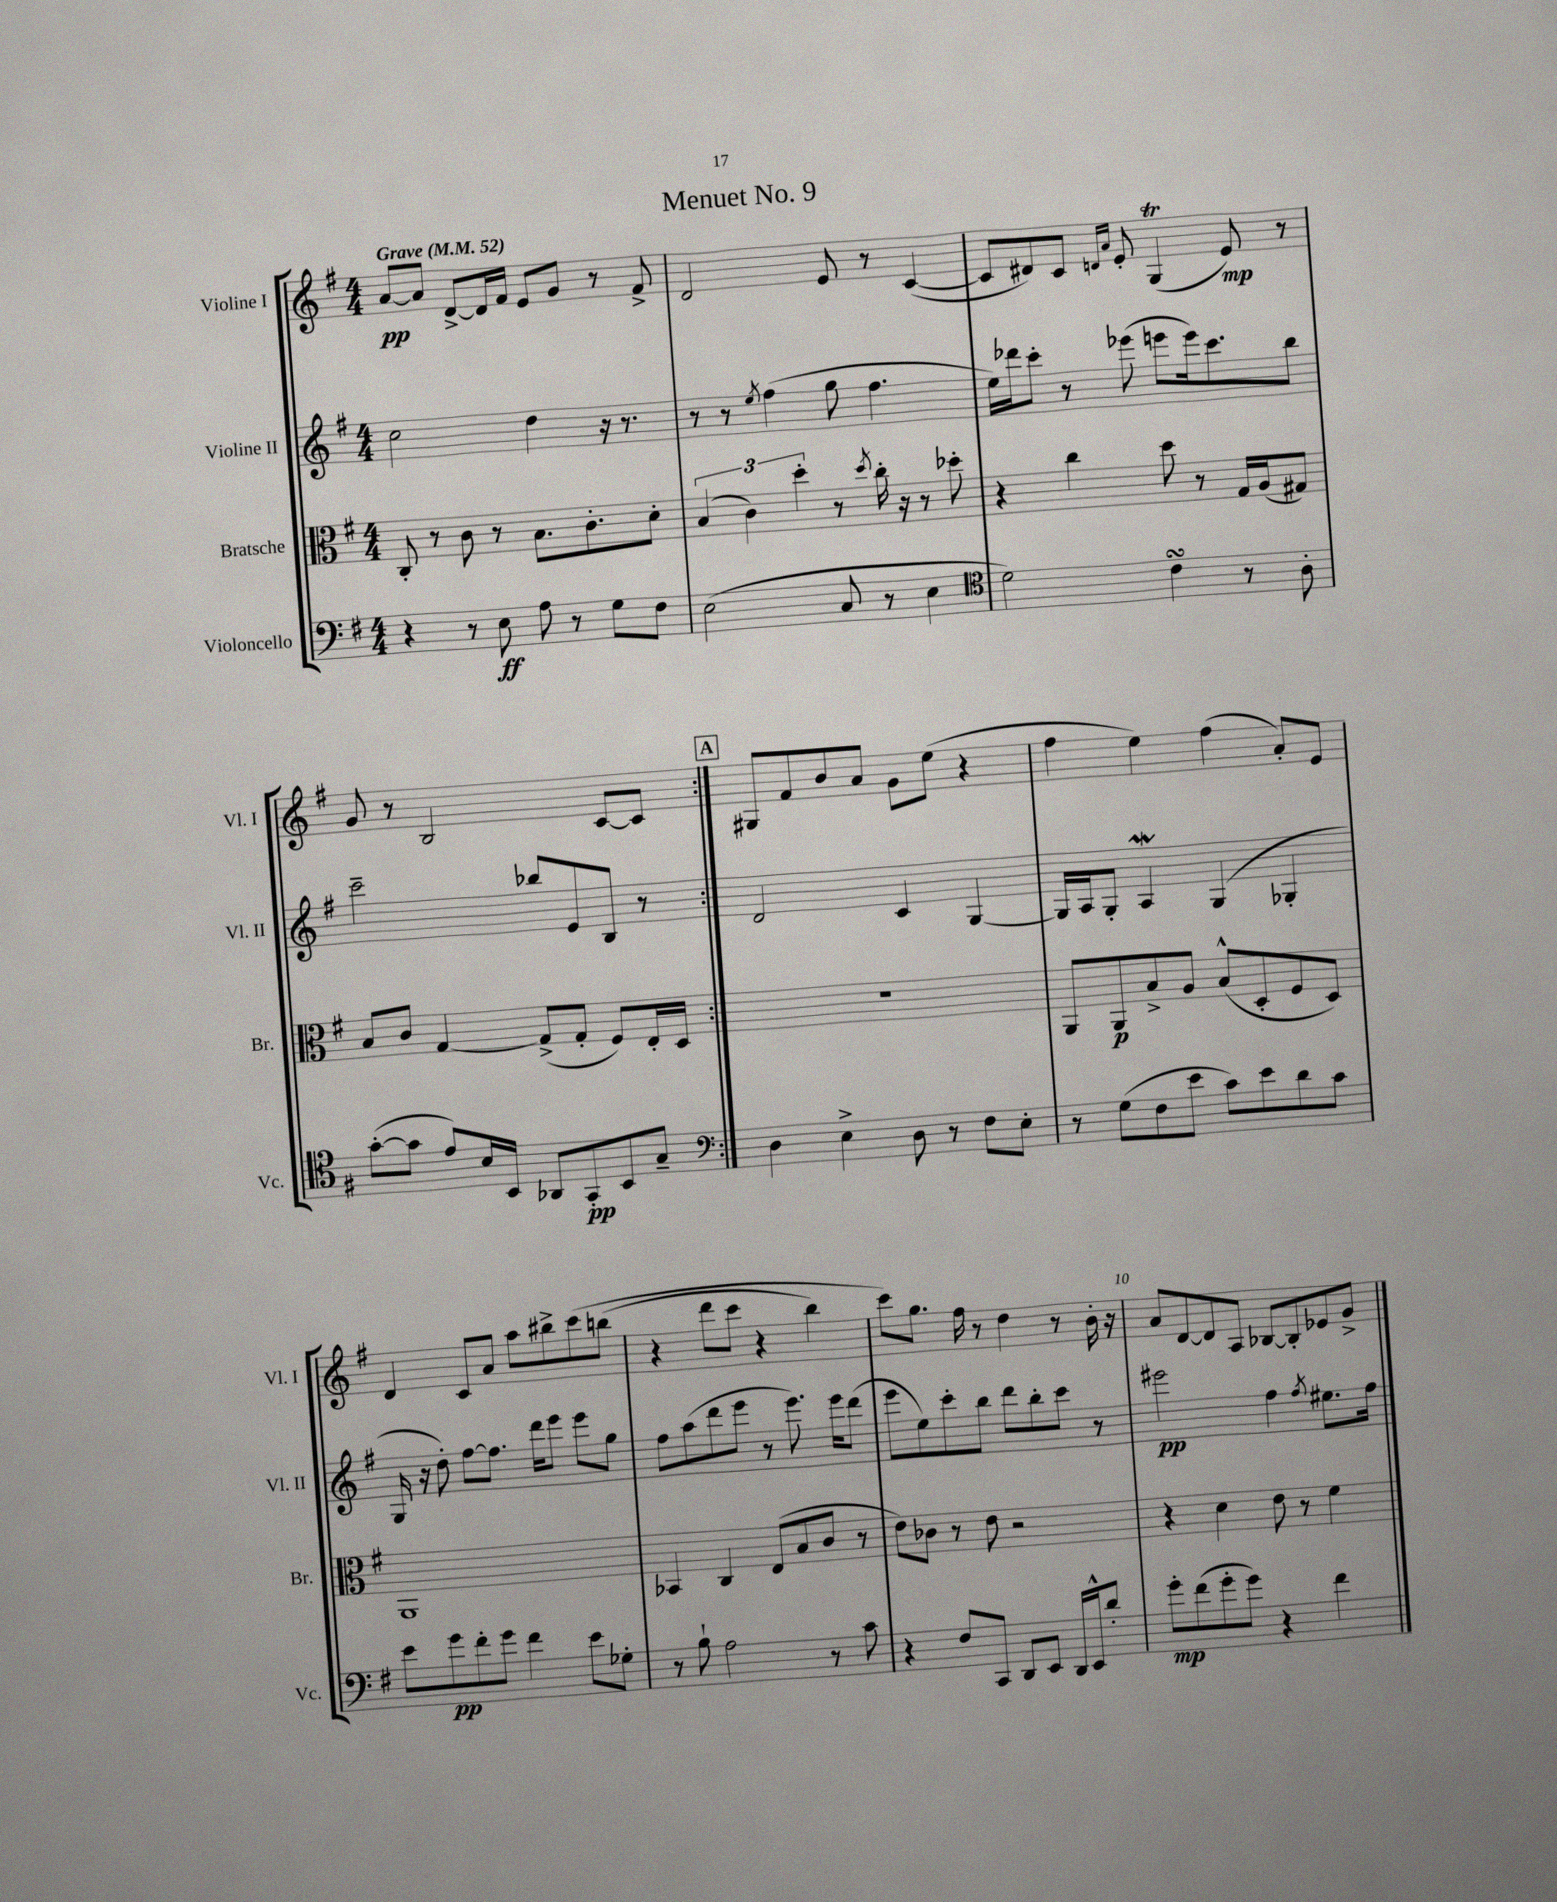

**kern	**kern	**kern	**kern
*staff4	*staff3	*staff2	*staff1
*clefF4	*clefC3	*clefG2	*clefG2
*k[f#]	*k[f#]	*k[f#]	*k[f#]
*M4/4	*M4/4	*M4/4	*M4/4
*MM52	*MM52	*MM52	*MM52
4r	8C'	2cc	[8a
.	8r	.	8a]
8r	8c	.	[8d^
8E	8r	.	16d]
.	.	.	16f#
8A	8.B	4dd	8e
8r	.	.	8g
.	8.c'	.	.
8G	.	16r	8r
.	.	8.r	.
8F#	8d'	.	8f#^
=	=	=	=
(2E	(6B	8r	2d
.	.	8r	.
.	6c)	.	.
.	.	8qee	.
.	.	(4ff#	.
.	6dd'	.	.
8C	8r	8gg	8e
.	8qdd	.	.
8r	16cc'	4.ff#	8r
.	16r	.	.
4E	8r	.	([4c
.	8dd-'	.	.
=	=	=	=
*clefC4	*	*	*
2d)	4r	16ee)	8c]
.	.	16ddd-	.
.	.	8ccc'	8d#)
.	4cc	8r	8c
.	.	.	16qqd
.	.	.	16qqa
.	.	(8eee-	8e'
4c	8dd	8eee	(4G
.	8r	16eee)	.
.	.	8.ccc	.
8r	16G	.	8e)
.	(16A	.	.
8A'	8G#)	8bb	8r
=	=	=	=
([8g'	8B	2ccc~	8g
8g]	8c	.	8r
8e)	[4G	.	2B
16B	.	.	.
16BB	.	.	.
8AA-	(8G^]	8bb-	.
8GG'	8G'	8e	.
8BB	8F#)	8B	[8c
8G~	16E'	8r	8c]
.	16D	.	.
=:|!	=:|!	=:|!	=:|!
*clefF4	*	*	*
4D	1r	2d	8G#
.	.	.	8f#
4E^	.	.	8b
.	.	.	8a
8D	.	4c	8g
8r	.	.	(8ee
8F#	.	[4G	4r
8E'	.	.	.
=	=	=	=
8r	8AA	16G]	4ff#
.	.	16A	.
(8G	8AA	8G'	.
8F#	8B^	4A	4ee)
8e	8A	.	.
8c)	(8B^^	(4G	(4ff#
8e	8D'	.	.
8d	8F#	4G-'	8a')
8c	8D)	.	8e
=	=	=	=
8e	1AA	16G	4d
.	.	16r	.
8g	.	8dd')	.
8f#'	.	[8ff#	8c
8g	.	8.ff#]	8a
4f#	.	.	8aa
.	.	16ddd	.
.	.	8eee	8bb#^
8e	.	8eee	&(8ccc
8G-'	.	8gg	(8bb
=	=	=	=
8r	4BB-	8ff#	4r
8B`	.	(8aa	.
2A	4C	8ddd	8ddd
.	.	8eee	8ccc
.	(8E	8r	4r
.	8B	8.eee)	.
8r	8c	.	4bb)
.	.	16eee	.
8c	8r	(8ddd	.
=	=	=	=
4r	8e)	8eee	8ccc&)
.	8c-	8ee)	8.gg
8F#	8r	8ccc'	.
.	.	.	16ff#
8CC	8e	8bb	8r
8DD	2r	8ddd	4dd
8EE	.	8bb'	.
16DD	.	8ccc	8r
16EE^^	.	.	.
8d'	.	8r	16b'
.	.	.	16r
=	=	=	=
8g'	4r	2eee#	8a
(8f#	.	.	[8d
8g'	4d	.	8d]
8g)	.	.	8A
4r	8e	4ff#	[8B-
.	8r	.	8B-']
.	.	8qff#	.
4f#	4f#	8.ee#	8e-
.	.	.	8g^
.	.	16ff#	.
==	==	==	==
*-	*-	*-	*-
